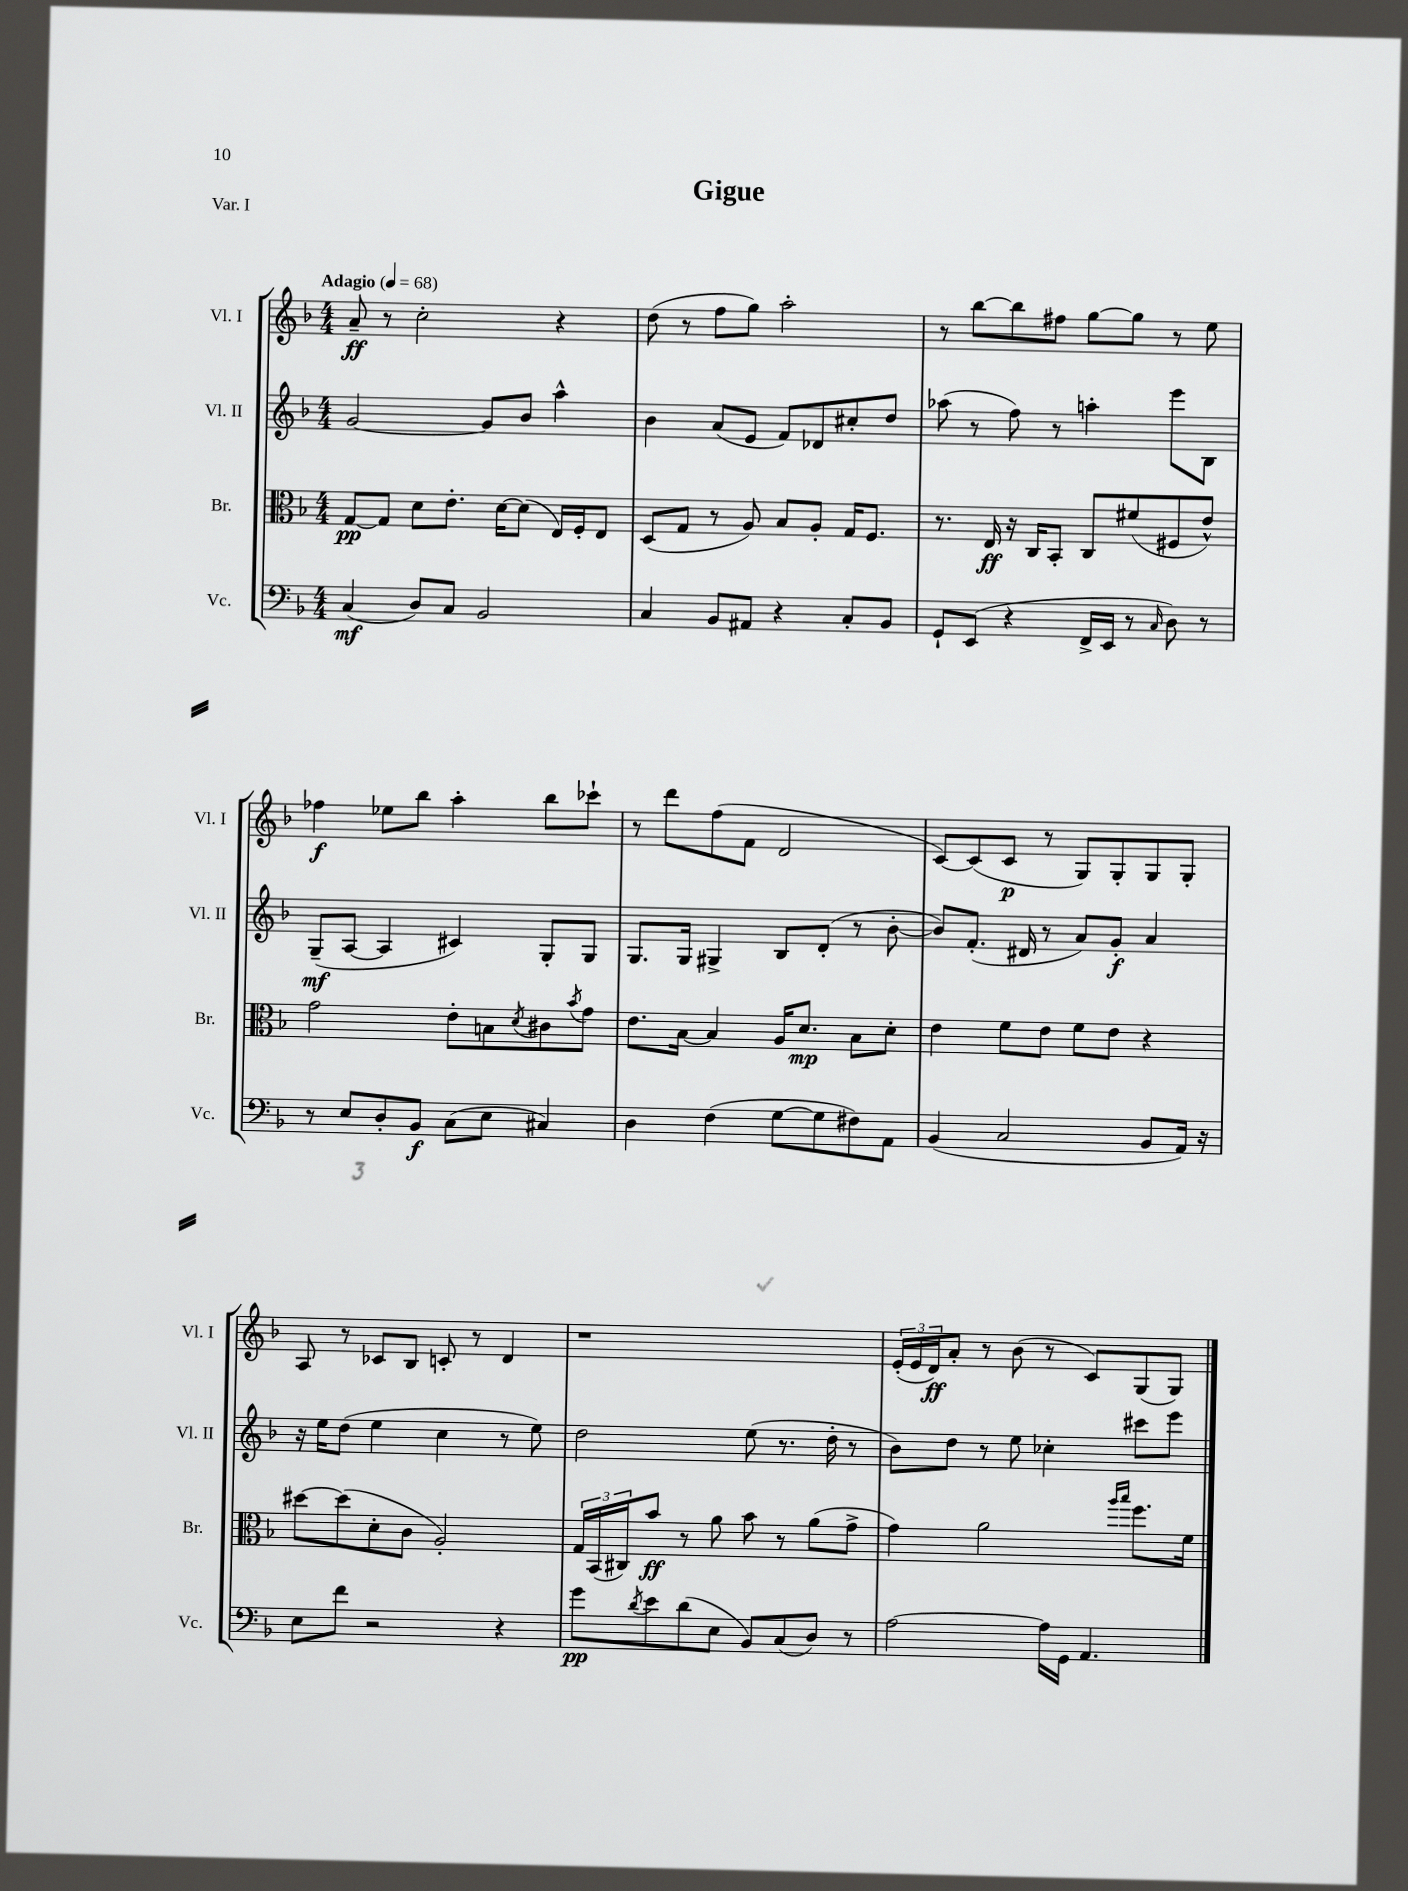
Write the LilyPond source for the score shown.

\header { title = "Gigue" piece = "Var. I" }
<<
\new StaffGroup <<
\new Staff = "s0" \with { instrumentName = "Vl. I" shortInstrumentName = "Vl. I" } {
    \clef treble \key f \major \numericTimeSignature \time 4/4 \tempo "Adagio" 4 = 68
    a'8--\ff r8 c''2-. r4 |
    d''8( r8 f''8 g''8) a''2-. |
    r8 bes''8~ bes''8 fis''8 g''8~ g''8 r8 e''8 |
    fes''4\f ees''8 bes''8 a''4-. bes''8 ces'''8-! |
    r8 d'''8 f''8( f'8 d'2 |
    c'8~) c'8( c'8\p r8 g8) g8-. g8 g8-. |
    a8 r8 ces'8 bes8 c'8-. r8 d'4 |
    r1 |
    \tuplet 3/2 { e'16-.( e'16 d'16\ff) } a'8-. r8 bes'8( r8 c'8) g8( g8) \bar "|." |
}
\new Staff = "s1" \with { instrumentName = "Vl. II" shortInstrumentName = "Vl. II" } {
    \clef treble \key f \major \numericTimeSignature \time 4/4
    g'2~ g'8 bes'8 a''4-^ |
    bes'4 a'8( e'8 f'8) des'8 cis''8-. d''8 |
    aes''8( r8 f''8) r8 a''4-. e'''8 bes8 |
    g8--\mf( a8~ a4 cis'4) g8-. g8 |
    g8. g16 gis4-> bes8 d'8-.( r8 bes'8~-. |
    bes'8) f'8.-.( dis'16 r8 a'8) g'8-.\f a'4 |
    r16 e''16 d''8( e''4 c''4 r8 e''8) |
    d''2 e''8( r8. d''16-. r8 |
    bes'8) d''8 r8 e''8 ces''4-. cis'''8 e'''8 \bar "|." |
}
\new Staff = "s2" \with { instrumentName = "Br." shortInstrumentName = "Br." } {
    \clef alto \key f \major \numericTimeSignature \time 4/4
    g8~\pp g8 d'8 e'8.-. d'16~ d'8( e16) f16-. e8 |
    d8( g8 r8 a8) bes8 a8-. g16 f8. |
    r8. e16\ff r16 c16 bes,8-. c8 fis'8( fis8 e'8-^) |
    g'2 e'8-. b8 \acciaccatura { d'8 } cis'8 \acciaccatura { bes'8 } g'8 |
    e'8. bes16~ bes4 a16 d'8.\mp bes8 d'8-. |
    e'4 f'8 e'8 f'8 e'8 r4 |
    dis''8~ dis''8( d'8-. c'8 a2-.) |
    \tuplet 3/2 { g16 bes,16( cis16) } bes'8\ff r8 a'8 bes'8 r8 a'8( g'8-> |
    g'4) a'2 \grace { a''16 bes''16 } f''8. f'16 \bar "|." |
}
\new Staff = "s3" \with { instrumentName = "Vc." shortInstrumentName = "Vc." } {
    \clef bass \key f \major \numericTimeSignature \time 4/4
    c4\mf( d8) c8 bes,2 |
    c4 bes,8 ais,8 r4 c8-. bes,8 |
    g,8-! e,8( r4 f,16-> e,16 r8 \grace { c16 } d8) r8 |
    r8 e8 d8-. bes,8\f c8( e8 cis4) |
    d4 f4( g8~ g8 fis8) a,8 |
    bes,4( c2 bes,8 a,16) r16 |
    e8 f'8 r2 r4 |
    g'8\pp \acciaccatura { d'8 } e'8 d'8( e8 bes,8) c8( d8) r8 |
    a2~ a16 g,16 a,4. \bar "|." |
}
>>
>>
\layout { \context { \Score \remove "Bar_number_engraver" } }
